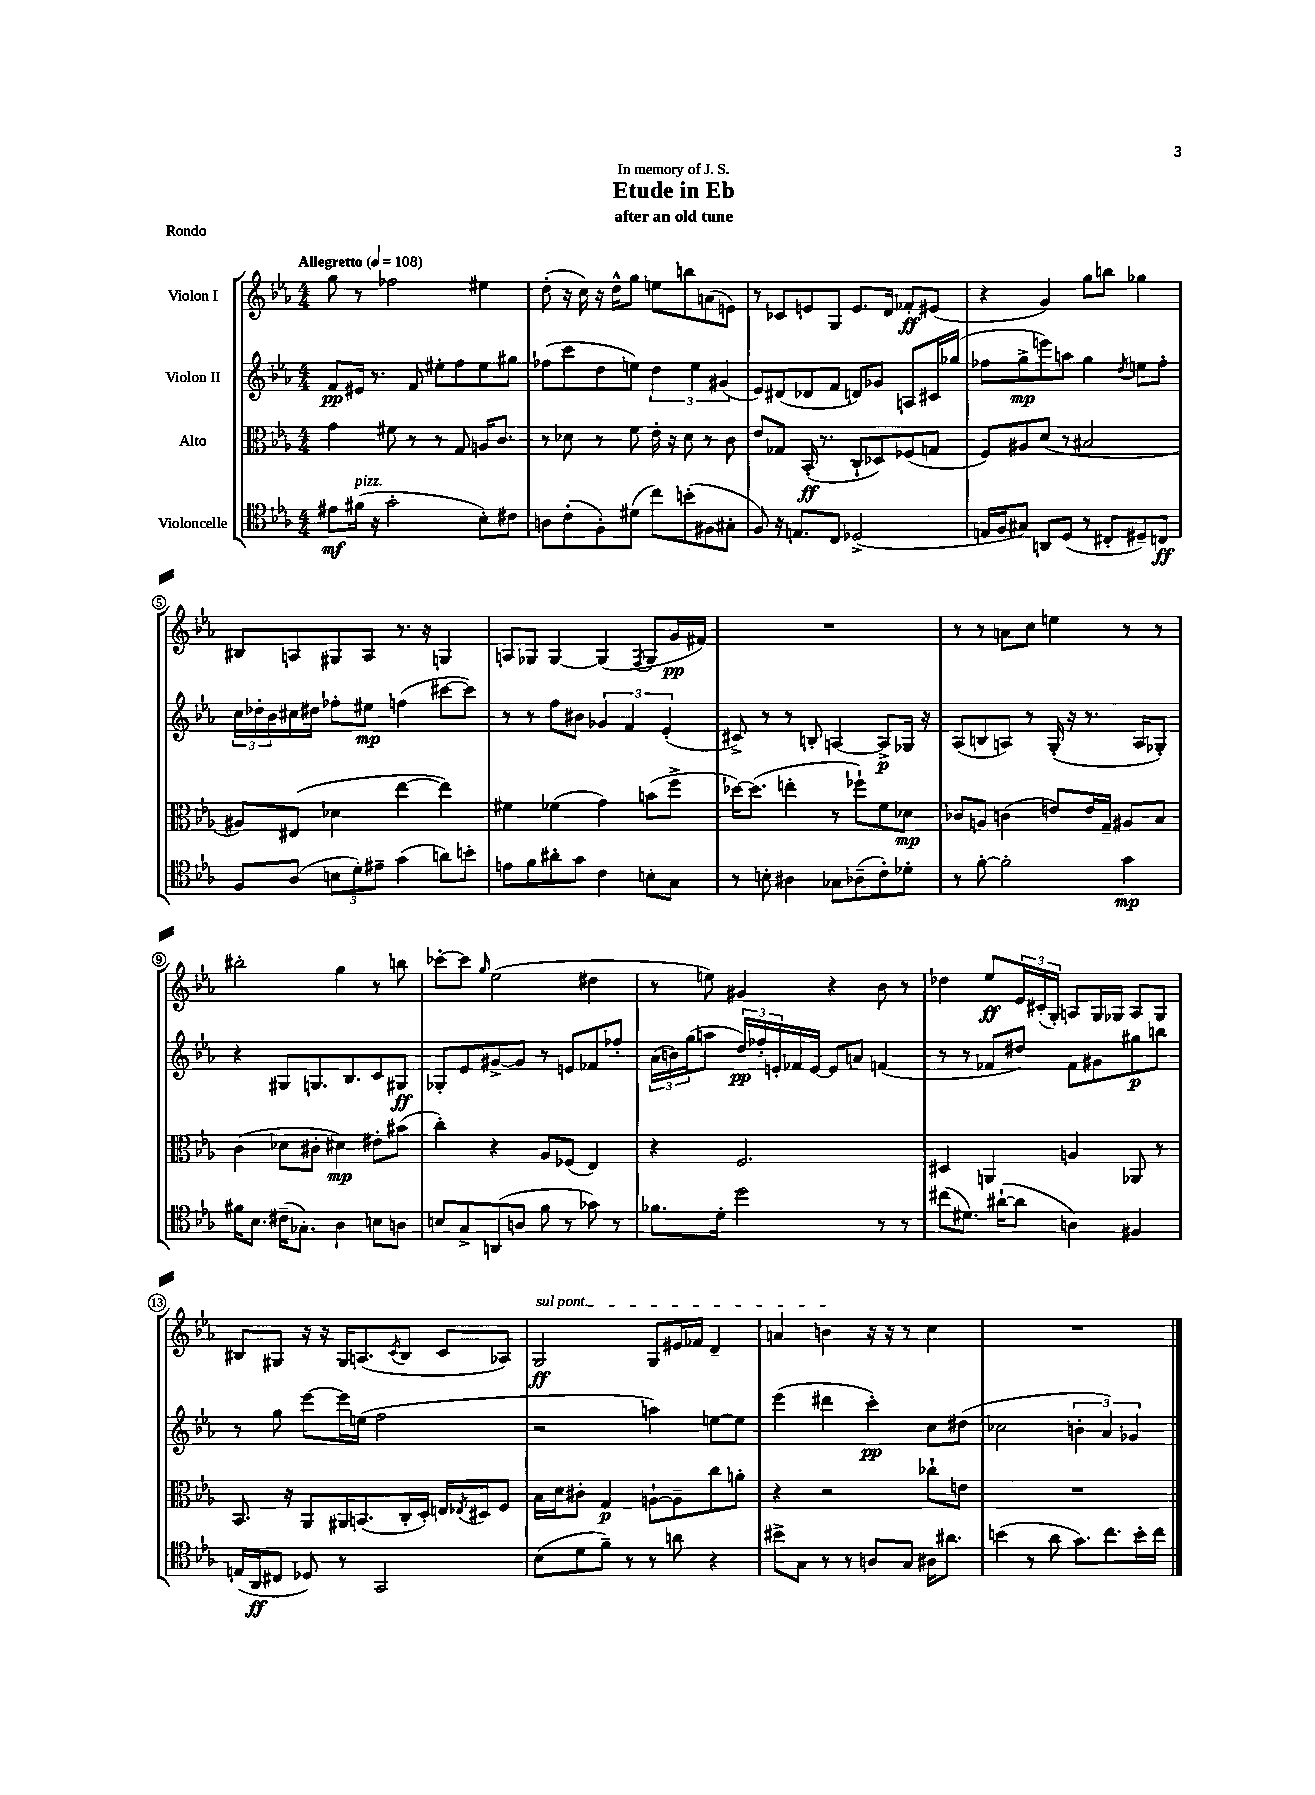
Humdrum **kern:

**kern	**kern	**kern	**kern
*staff4	*staff3	*staff2	*staff1
*clefC4	*clefC3	*clefG2	*clefG2
*k[b-e-a-]	*k[b-e-a-]	*k[b-e-a-]	*k[b-e-a-]
*M4/4	*M4/4	*M4/4	*M4/4
*MM108	*MM108	*MM108	*MM108
8e#	4g	8f	8gg
(16f#	.	16e#	8r
16r	.	8.r	.
2g'	8f#	.	2ff-
.	8r	8f	.
.	8r	8ee#'	.
.	8G	8ff	.
8B-')	16A	8ee#	4ee#
.	8.c	.	.
8c#	.	8gg#	.
=	=	=	=
8A	8r	(8ff-	(8dd'
(8c'	8d-	8ccc	16r
.	.	.	16cc)
8F')	8r	8dd	16r
.	.	.	16dd^^
(8d#	8f	8ee)	8gg
8cc)	16e-'	6dd	8ee
.	16r	.	.
(8b'	8d-	.	8bb
.	.	6ee	.
8F#	8r	.	(8a
.	.	(6g#	.
8G#'	8c	.	8e)
=	=	=	=
8F)	8e-	8e-)	8r
16r	8G-	(8d#	8c-
8.E	.	.	.
.	(16BB-'	8d-	8e
.	8.r	.	.
8C	.	8f	8G
(2D-^	8C`	8d)	8.e
.	8D-)	8g-	.
.	.	.	16d
.	(8F-	8A	8f-'
.	8G	16c#	(8e#
.	.	(16gg-	.
=	=	=	=
16E	8F)	8ff-	4r
16F	.	.	.
8G#)	8A#	8gg^	.
8AA	(8d	8eee)	4g)
(8D	8r	8aa	.
8r	2B#	4gg	8gg
8C#'	.	.	8bb
.	.	8qdd	.
8D#~)	.	8ee	4gg-
8C	.	8ff-'	.
=	=	=	=
8F	8A#)	24cc	8B#
.	.	24dd-'	.
.	.	24b-	.
(8A-	(8E#	16cc#	8A
.	.	16dd#	.
12B	4d-	8ff-'	8G#
12d')	.	.	.
.	.	8ee#	8A
12e#~	.	.	.
(4g	[4ee-	(4ff	8.r
.	.	.	16r
8a)	4ee-])	[8ccc#	4G
8b'	.	8ccc#])	.
=	=	=	=
8e	4f#	8r	8A
8f	.	8r	8G-
8a#'	(4f-	8ff	[4G-
8g	.	8b#	.
4c	4g)	6g-	(4G-]
.	.	6f	.
.	.	.	8qF
8B'	(8b	.	8G-
.	.	(6e-'	.
8G	8ff^	.	16g
.	.	.	16f#)
=	=	=	=
8r	[16dd-)	8c#^)	1r
.	(8.dd-]	.	.
8B'	.	8r	.
4A#	4ee'	8r	.
.	.	8B'	.
8G-	8r	[4A	.
(8A-~	8ff-`)	.	.
8c')	8f	8A^]	.
8d-'	8d-	16G-	.
.	.	16r	.
=	=	=	=
8r	8c-	(8A-	8r
[8f'	8A	8B	8r
2f']	(4c	8A)	8a
.	.	8r	8cc
.	8e)	(16G'	4ee
.	.	16r	.
.	16e	8.r	.
.	16G~	.	.
4g	8A#	.	8r
.	.	16A	.
.	8B-	8G-')	8r
=	=	=	=
16f#	(4c	4r	2bb#'
8.B-	.	.	.
(16c#~	8d-	8G#	.
8.G-')	.	.	.
.	8c#'	8.G	.
4A-	4d#)	.	4gg
.	.	8.B-	.
8B	8e#'	8c	8r
8A	(8b#	8G#	8bb
=	=	=	=
8B	4cc')	8G-'	[8ccc-'
8G^	.	8e-	8ccc-]
.	.	.	16qqgg
(8AA	4r	[8g#^	(2ee-
8A	.	8g#]	.
8f	8A-	8r	.
8r	(8F-	8e	.
8g-)	4E-)	8f-	4dd#
8r	.	8ff-'	.
=	=	=	=
8.f-	4r	(24a-	8r
.	.	24b)	.
.	.	(24gg	.
.	.	8aa	8ee)
16d'	.	.	.
2dd	2.F	24dd)	4g#
.	.	24ff-'	.
.	.	24e'	.
.	.	16f-	.
.	.	[16e	.
.	.	8e]	4r
.	.	8a	.
8r	.	(4f	8b-
8r	.	.	8r
=	=	=	=
(8cc#	4D#	8r	4dd-
8.d#)	.	8r	.
.	4AA	8f-	8ee-
([16a#`	.	.	.
8a#]	.	8dd#)	24e-
.	.	.	(24c#'
.	.	.	24G')
4A)	4A	8f-	8A
.	.	8g#	16G
.	.	.	16G-
4F#	8AA-	8gg#	8A
.	8r	8bb	8G-
=	=	=	=
(16E	8.BB-	8r	8B#
16AA-	.	.	.
8C#	.	8gg	8G#
.	16r	.	.
8D-)	8AA-	[8eee-	16r
.	.	.	16r
8r	16AA#	16eee-]	16G#
.	(8.BB	(16ee	(8.A
2GG	.	2ff	.
.	.	.	8qc
.	16C'	.	8B#
.	16D')	.	.
.	16E	.	8c
.	8qE-	.	.
.	16D#	.	.
.	8F	.	8A-)
=	=	=	=
(8B-	16B-	2r	2G
.	16d	.	.
8d	8c#'	.	.
8f~)	4G	.	.
8r	.	.	.
8r	[8A`	4aa)	8G
8a	8A~]	.	16e#
.	.	.	16f-
4r	8cc	[8ee	4d~
.	8a'	8ee]	.
=	=	=	=
8b#^	4r	(4eee-	4a
8G	.	.	.
8r	2r	4ddd#	4b
8r	.	.	.
8A	.	4ccc')	16r
.	.	.	16r
8G	.	.	8r
16A#	8cc-`	8cc	4cc
8.a#	.	.	.
.	8e	(8dd#	.
=	=	=	=
(4b	1r	2cc-	1r
8r	.	.	.
8a-	.	.	.
8.g)	.	6b'	.
.	.	6a-)	.
8.cc	.	.	.
.	.	6g-	.
16b'	.	.	.
16cc	.	.	.
==	==	==	==
*-	*-	*-	*-
